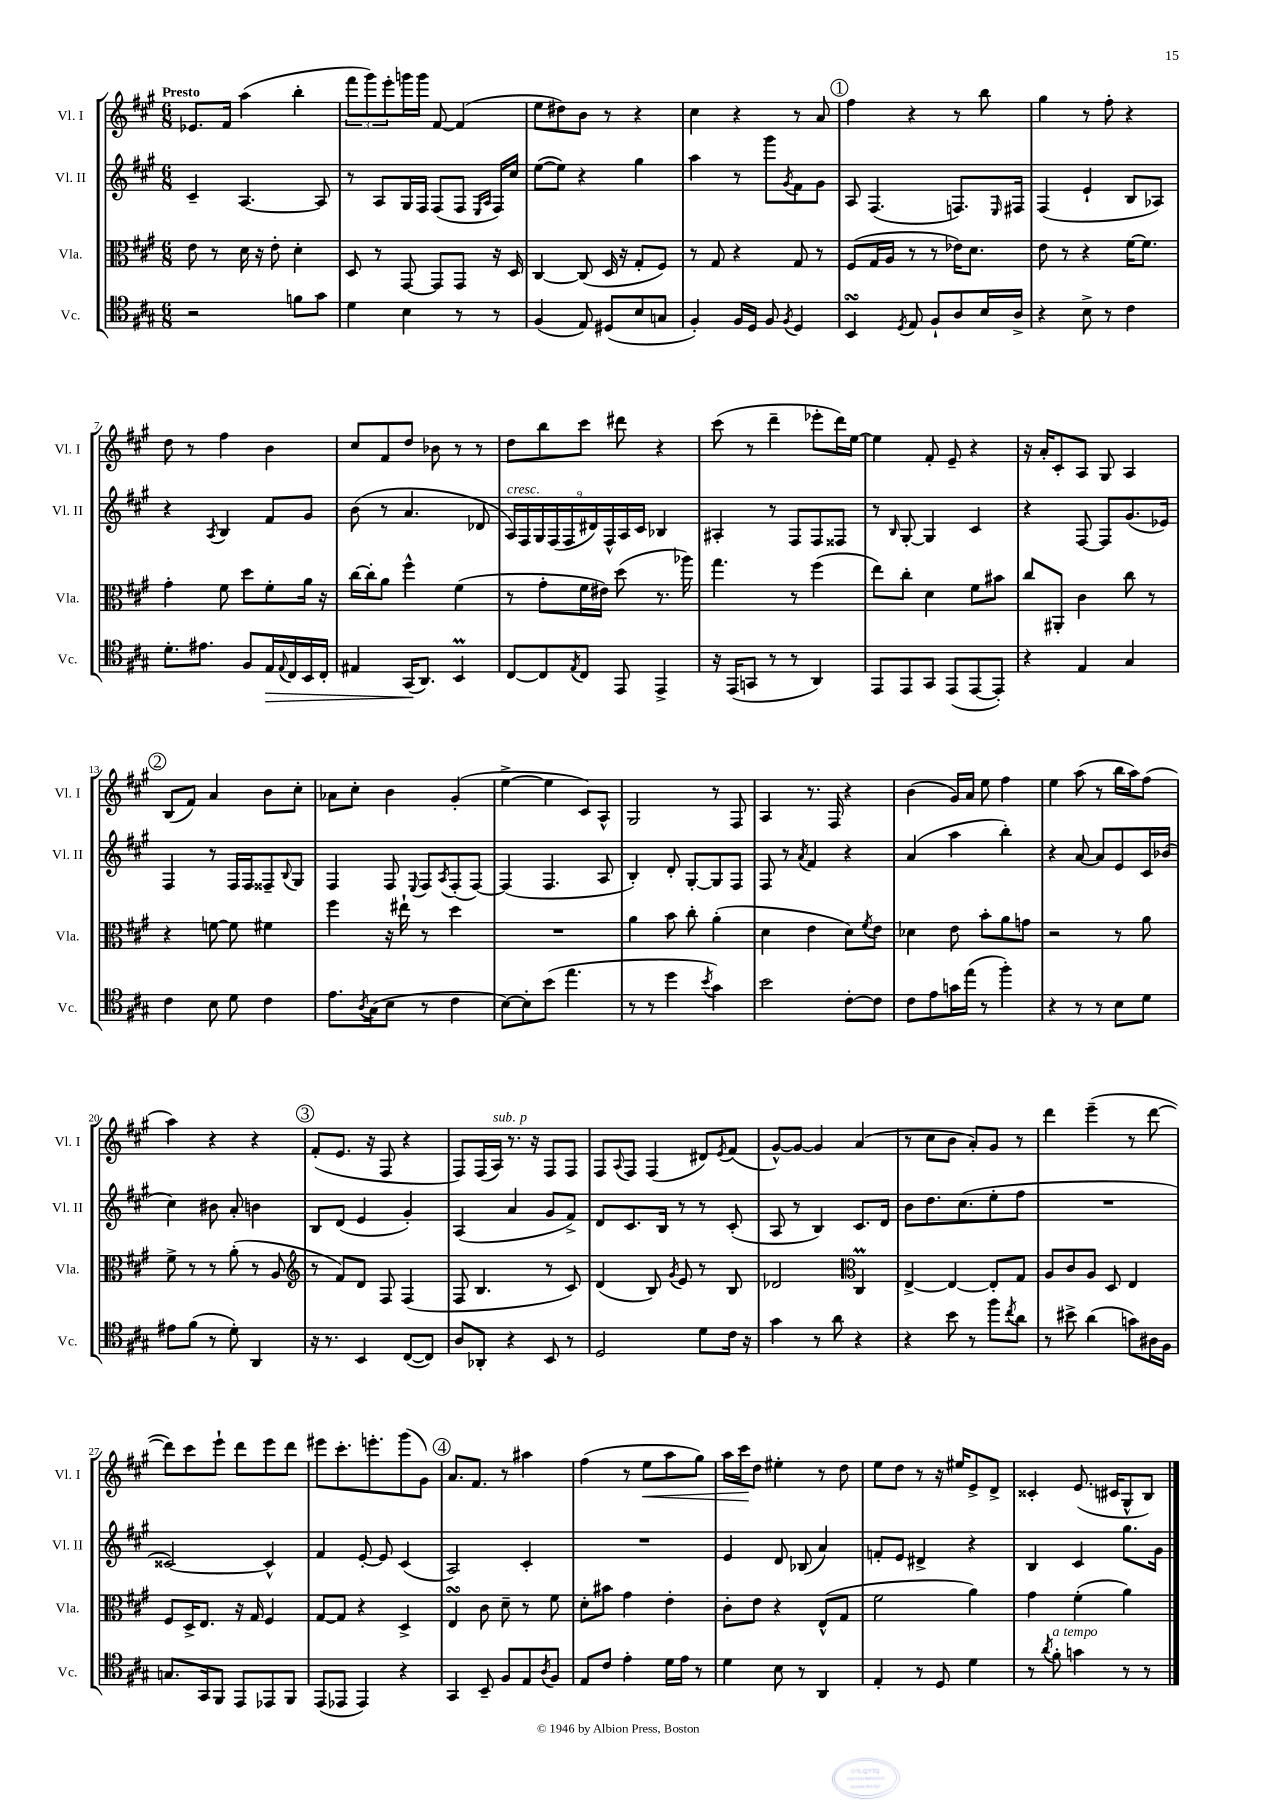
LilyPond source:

<<
\new StaffGroup <<
\new Staff = "s0" \with { instrumentName = "Vl. I" shortInstrumentName = "Vl. I" } {
    \clef treble \key a \major \numericTimeSignature \time 6/8 \tempo "Presto"
    ees'8. fis'16 a''4( b''4-. |
    \tuplet 3/2 { fis'''8 gis'''8) e'''8-. } g'''16 g'''16 fis'8~ fis'4( |
    e''8 dis''8) b'8 r8 r4 |
    cis''4 r4 r8 a'8 |
    \mark \markup { \circle "1" } fis''4 r4 r8 b''8 |
    gis''4 r8 fis''8-. r4 |
    d''8 r8 fis''4 b'4 |
    cis''8 fis'8 d''8 bes'8 r8 r8 |
    d''8 b''8 cis'''8 dis'''8 r4 |
    cis'''8( r8 d'''4-- ees'''8-. d'''16) e''16~ |
    e''4 fis'8-. e'8-- r4 |
    r16 a'16-. cis'8-. a8 gis8 a4 |
    \mark \markup { \circle "2" } b8( fis'8) a'4 b'8 cis''8-. |
    aes'8 cis''8-. b'4 gis'4-.( |
    e''4~-> e''4 cis'8) a8-^ |
    gis2 r8 fis8 |
    a4 r8. fis16 r4 |
    b'4( gis'16) a'16 e''8 fis''4 |
    e''4 a''8( r8 b''16 a''16) fis''8( |
    a''4) r4 r4 |
    \mark \markup { \circle "3" } fis'8-.( e'8. r16 fis8 r4 |
    fis8) fis16( a16^\markup { \italic "sub. p" }) r8. r16 fis8 fis8 |
    fis8 \appoggiatura { a8 } fis8 fis4( dis'8) \acciaccatura { e'8 } fis'8( |
    gis'8~-^) gis'8~ gis'4 a'4( |
    r8 cis''8 b'8 a'8-.) gis'8 r8 |
    d'''4 e'''4--( r8 d'''8~ |
    d'''8) cis'''8 e'''8-! d'''8 e'''8 d'''8 |
    eis'''8 cis'''8.-. e'''8.-. gis'''8( gis'8) |
    \mark \markup { \circle "4" } a'8. fis'8. r8 ais''4 |
    fis''4( r8 e''8\< a''8 gis''8) |
    a''16 cis'''16\! d''8 eis''4-. r8 d''8 |
    e''8 d''8 r8 r16 eis''16 e'8-> d'8-> |
    cisis'4-. e'8.( cis'16 gis8-^ b8) \bar "|." |
}
\new Staff = "s1" \with { instrumentName = "Vl. II" shortInstrumentName = "Vl. II" } {
    \clef treble \key a \major \numericTimeSignature \time 6/8
    cis'4-- a4.~ a8 |
    r8 a8 gis16 fis16 fis8( fis8 \grace { e16 a16 } fis16) cis''16 |
    e''8~( e''8) r4 gis''4 |
    a''4 r8 gis'''8 \acciaccatura { gis'8 } fis'8 gis'8 |
    \mark \markup { \circle "1" } a8 fis4.( f8.) \grace { e16 } fis16 |
    fis4( e'4-! b8 aes8) |
    r4 \acciaccatura { a8 } b4 fis'8 gis'8 |
    b'8( r8 a'4. des'8 |
    \tuplet 9/8 { a16^\markup { \italic "cresc." }) fis16 gis16 fis16( fis16 dis'16) fis16-^ a16 cis'16 } bes4 |
    ais4-. r8 fis8 fis8 fisis8 |
    r8 \grace { b16 } gis8~-. gis4 cis'4 |
    r4 fis8~ fis8 gis'8.( ees'16) |
    \mark \markup { \circle "2" } fis4 r8 fis16 fis16 fisis8-- \appoggiatura { b8 } gis8 |
    fis4 fis8 \appoggiatura { e8 } fis8 \acciaccatura { a8 } fis8-.( fis8~) |
    fis4( fis4. a8 |
    b4-.) d'8-. gis8~-. gis8 fis8 |
    fis8 r8 \acciaccatura { a'8 } fis'4 r4 |
    a'4( a''4 b''4-.) |
    r4 a'8~ a'8 e'8 cis'16 bes'16( |
    cis''4) bis'8 a'8-. b'4 |
    \mark \markup { \circle "3" } b8 d'8( e'4 gis'4-.) |
    a4( a'4 gis'8 fis'8->) |
    d'8 cis'8. b16 r8 r8 cis'8-.( |
    a8 r8 b4) cis'8. d'16 |
    b'8 d''8. cis''8.( e''8-. fis''8 |
    R2. |
    cisis'2~) cisis'4-^ |
    fis'4 e'8~-. e'8 cis'4( |
    \mark \markup { \circle "4" } a2) cis'4-. |
    R2. |
    e'4 d'8 bes8( a'4) |
    f'8-. e'8 dis'4-> r4 |
    b4 cis'4 gis''8. gis'16 \bar "|." |
}
\new Staff = "s2" \with { instrumentName = "Vla." shortInstrumentName = "Vla." } {
    \clef alto \key a \major \numericTimeSignature \time 6/8
    e'8 r8 d'16 r16 e'8-. d'4-. |
    d8 r8 gis,8~ gis,8 gis,8 r16 d16 |
    cis4~ cis8( d16 r16 gis8-. fis8) |
    r8 gis8 r4 gis8 r8 |
    \mark \markup { \circle "1" } fis8( gis16 a16 r8 r8 ees'16) d'8. |
    e'8 r8 r4 fis'16~ fis'8. |
    gis'4-. fis'8 d''8 fis'8-. a'16 r16 |
    cis''16~ cis''16-. a'8 fis''4-^ fis'4( |
    r8 gis'8-. fis'16 eis'16) d''8( r8. aes''16) |
    gis''4. r8 fis''4( |
    e''8) cis''8-. d'4 fis'8 bis'8 |
    cis''8 ais,8-. cis'4 cis''8 r8 |
    \mark \markup { \circle "2" } r4 f'8~ f'8 fis'4 |
    fis''4 r16 eis''16-! r8 d''4 |
    R2. |
    a'4 b'8 cis''8-. a'4-.( |
    d'4 e'4 d'8) \acciaccatura { fis'8 } e'8 |
    des'4 e'8 b'8-. a'8 g'8 |
    r2 r8 a'8 |
    fis'8-> r8 r8 a'8-.( r8 a8 |
    \mark \markup { \circle "3" } \clef treble r8 fis'8) d'8 fis8 fis4( |
    fis8 b4. r8 cis'8) |
    d'4( b8) \acciaccatura { gis'8 } e'8 r8 b8 |
    des'2 \clef alto cis4\prall |
    e4~-> e4~ e8-. gis8 |
    a8 cis'8 a8 d8 e4 |
    fis8 d16-> e8. r16 gis16 fis4 |
    gis8~ gis8 r4 d4-> |
    \mark \markup { \circle "4" } e4\turn cis'8 d'8-- r8 fis'8 |
    d'8-. bis'8 gis'4 e'4-. |
    cis'8-. e'8 r4 e8-^( gis8 |
    fis'2 a'4) |
    gis'4 fis'4-.( a'4) \bar "|." |
}
\new Staff = "s3" \with { instrumentName = "Vc." shortInstrumentName = "Vc." } {
    \clef tenor \key a \major \numericTimeSignature \time 6/8
    r2 f'8 gis'8 |
    d'4 b4 r8 r8 |
    fis4( e8) dis8( b8 g8 |
    fis4-.) fis16 d16 fis8 \acciaccatura { fis8 } d4 |
    \mark \markup { \circle "1" } b,4\turn \acciaccatura { d8 } e8 fis8-! a8 b16 a16-> |
    r4 b8-> r8 cis'4 |
    d'8.-. eis'8. fis8 e16\> \appoggiatura { e8 } cis16 b,16 cis16-. |
    eis4 gis,16\!( a,8.) b,4\prall |
    cis8~ cis8 \acciaccatura { e8 } cis8 e,8 e,4-> |
    r16 e,16( g,8 r8 r8 a,4) |
    e,8 e,8 gis,8 e,8( e,8~ e,8-.) |
    r4 e4 gis4 |
    \mark \markup { \circle "2" } cis'4 b8 d'8 cis'4 |
    e'8. \acciaccatura { a8 } gis16( b8 r8 cis'4 |
    b8~) b8-. b'8( e''4. |
    r8 r8 d''4 \acciaccatura { b'8 } gis'4) |
    b'2 cis'8~-. cis'8 |
    cis'8 e'8 g'16 e''16( r8 fis''4-.) |
    r4 r8 r8 b8 d'8 |
    eis'8 fis'8( r8 d'8-.) a,4 |
    \mark \markup { \circle "3" } r16 r8. b,4 cis8~( cis8) |
    a8 aes,8-. r4 b,8 r8 |
    d2 d'8 cis'16 r16 |
    gis'4 r8 a'8 r4 |
    r4 b'8 r8 fis''8 \acciaccatura { cis''8 } a'8 |
    r8 bis'8-> a'4( g'8) ais16 fis16 |
    g8. gis,16 fis,8 e,8 ees,8 fis,8 |
    e,8( ees,8 ees,4) r4 |
    \mark \markup { \circle "4" } gis,4 b,8-- fis8 e8 \acciaccatura { a8 } fis8 |
    e8 cis'8 e'4-. d'16 e'16 r8 |
    d'4 b8 r8 a,4 |
    e4-. r8 d8 d'4 |
    r8 \acciaccatura { a'8 } fis'8-.^\markup { \italic "a tempo" } g'4 r8 r8 \bar "|." |
}
>>
>>
